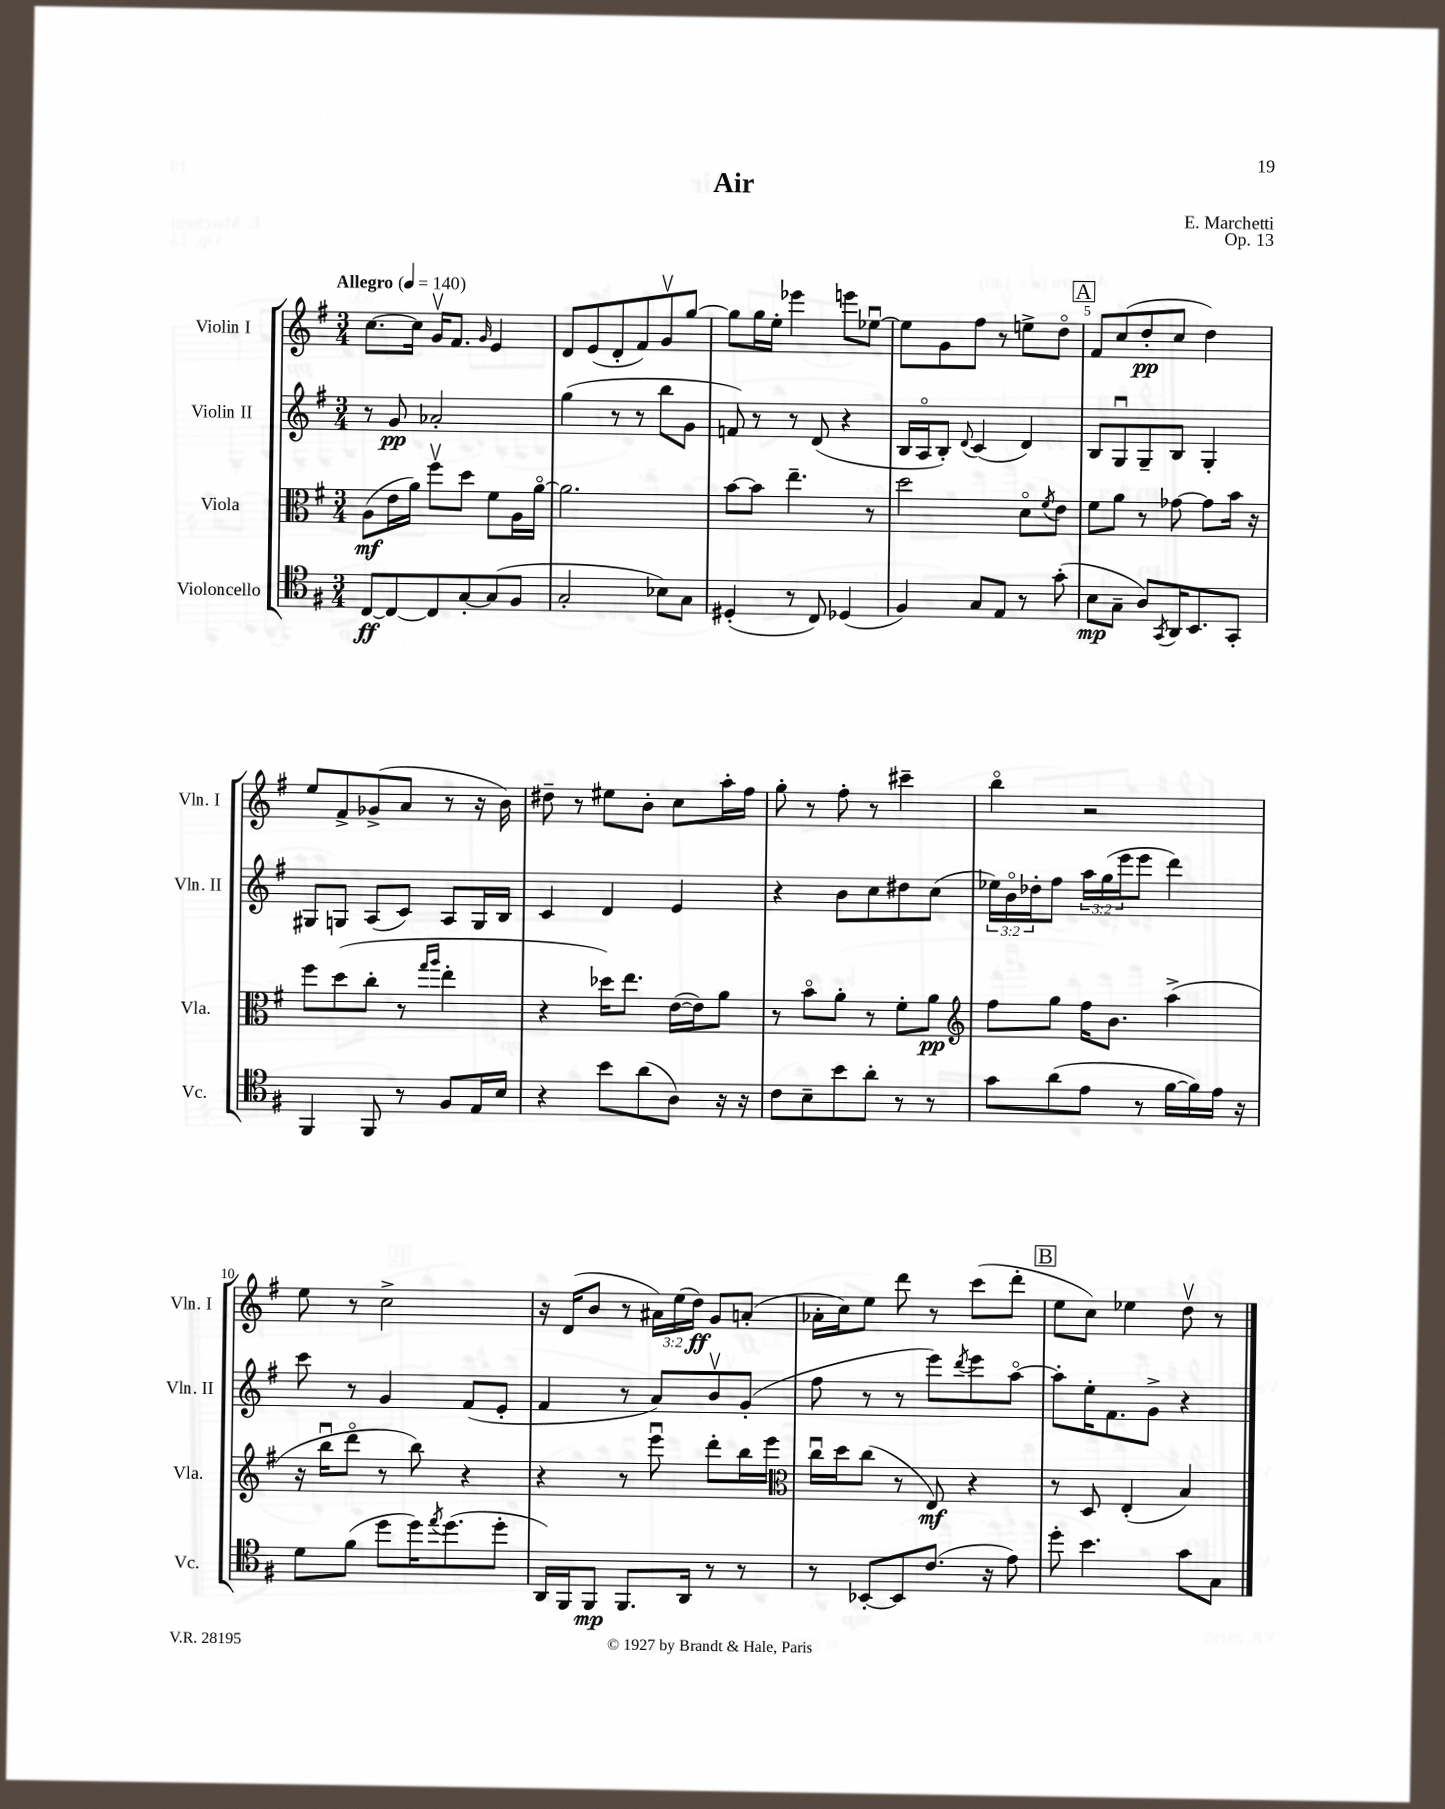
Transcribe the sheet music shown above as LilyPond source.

\header { title = "Air" composer = "E. Marchetti" opus = "Op. 13" }
<<
\new StaffGroup <<
\new Staff = "s0" \with { instrumentName = "Violin I" shortInstrumentName = "Vln. I" } {
    \clef treble \key g \major \numericTimeSignature \time 3/4 \override Staff.TupletNumber.text = #tuplet-number::calc-fraction-text \tempo "Allegro" 4 = 140
    c''8.~ c''16 g'16\upbow fis'8. \grace { g'16 } e'4 |
    d'8 e'8( d'8-. fis'8) g'8\upbow g''8~ |
    g''8 g''16 e''16-. ees'''4 e'''8 ees''8~\downbow |
    ees''8 g'8 fis''8 r8 e''8-> d''8\flageolet |
    \mark \markup { \box "A" } fis'8 c''8( d''8-.\pp c''8 d''4) |
    e''8 fis'8-> ges'8->( a'8 r8 r16 b'16) |
    dis''8-- r8 eis''8 b'8-. c''8 a''16-. fis''16 |
    g''8-. r8 fis''8-. r8 cis'''4-- |
    b''4\flageolet r2 |
    e''8 r8 c''2-> |
    r16 d'16( b'8 r8 \tuplet 3/2 { ais'16) e''16( d''16\ff) } g'8 a'8-.( |
    aes'16-. c''16) e''8 d'''8 r8 c'''8( d'''8-. |
    \mark \markup { \box "B" } e''8 c''8) ees''4 d''8\upbow r8 \bar "|." |
}
\new Staff = "s1" \with { instrumentName = "Violin II" shortInstrumentName = "Vln. II" } {
    \clef treble \key g \major \numericTimeSignature \time 3/4 \override Staff.TupletNumber.text = #tuplet-number::calc-fraction-text
    r8 g'8\pp aes'2-. |
    g''4( r8 r8 b''8 g'8 |
    f'8) r8 r8 d'8( r4 |
    b16 a16\flageolet b8-.) \appoggiatura { d'8 } c'4( d'4) |
    \mark \markup { \box "A" } b8 g8\downbow g8-- b8 g4-. |
    gis8 g8 a8( c'8) a8 g16 b16 |
    c'4 d'4 e'4 |
    r4 b'8 c''8 dis''8 c''8( |
    \tuplet 3/2 { ees''16) b'16\flageolet des''16-. } fis''8 \tuplet 3/2 { a''16 g''16( e'''16 } e'''8 d'''4) |
    c'''8 r8 g'4 fis'8( e'8-. |
    fis'4 r8 a'8) b'8\upbow g'8-.( |
    fis''8 r8 r8 e'''8) \acciaccatura { d'''8 } e'''8 a''8~\flageolet |
    \mark \markup { \box "B" } a''8-. e''16-. fis'8. g'8-> r4 \bar "|." |
}
\new Staff = "s2" \with { instrumentName = "Viola" shortInstrumentName = "Vla." } {
    \clef alto \key g \major \numericTimeSignature \time 3/4
    a8\mf( e'16 a'16) fis''8\upbow d''8 fis'8 a16 a'16~\flageolet |
    a'2. |
    b'8~ b'8 e''4.-- r8 |
    d''2 d'8\flageolet \acciaccatura { fis'8 } e'8 |
    \mark \markup { \box "A" } fis'8 a'8 r8 ges'8~ ges'8 b'16 r16 |
    fis''8 d''8( c''8-. r8 \grace { g''16 a''16 } e''4-. |
    r4 des''16) e''8. e'16~( e'16) a'8 |
    r8 b'8\flageolet a'8-. r8 fis'8-. a'8\pp |
    \clef treble fis''8 g''8 fis''16 b'8. a''4->( |
    r16 b''16\downbow d'''8\flageolet r8 b''8) r4 |
    r4 r8 e'''8\downbow d'''8-. b''16 e'''16 |
    \clef alto c''16\downbow d''16 c''8( r8 e8\mf) r4 |
    \mark \markup { \box "B" } r8 d8 e4-.( b4) \bar "|." |
}
\new Staff = "s3" \with { instrumentName = "Violoncello" shortInstrumentName = "Vc." } {
    \clef tenor \key g \major \numericTimeSignature \time 3/4
    c8~\ff c8~ c8 g8~-. g8( fis8 |
    g2-. bes8) g8 |
    dis4-.( r8 c8) des4( |
    fis4) g8 e8 r8 g'8-.( |
    \mark \markup { \box "A" } b8\mp g8-- a8) \acciaccatura { g,8 } a,16 b,8. g,8-. |
    fis,4 fis,8 r8 fis8 e16 b16 |
    r4 b'8 a'8( a8) r16 r16 |
    c'8 b8-- b'8 a'8-. r8 r8 |
    g'8 a'8( e'8 r8 fis'16~ fis'16) e'16 r16 |
    d'8 fis'8( d''8 d''16) \acciaccatura { e''8 } d''8.( d''8-. |
    a,16) fis,16 fis,8\mp fis,8. a,16 r8 r8 |
    r8 bes,8~-. bes,8 c'8.( r16 e'8) |
    \mark \markup { \box "B" } d''8-. b'4. g'8 g8 \bar "|." |
}
>>
>>
\layout { \context { \Score \override BarNumber.break-visibility = ##(#f #t #t) barNumberVisibility = #(every-nth-bar-number-visible 5) } }
